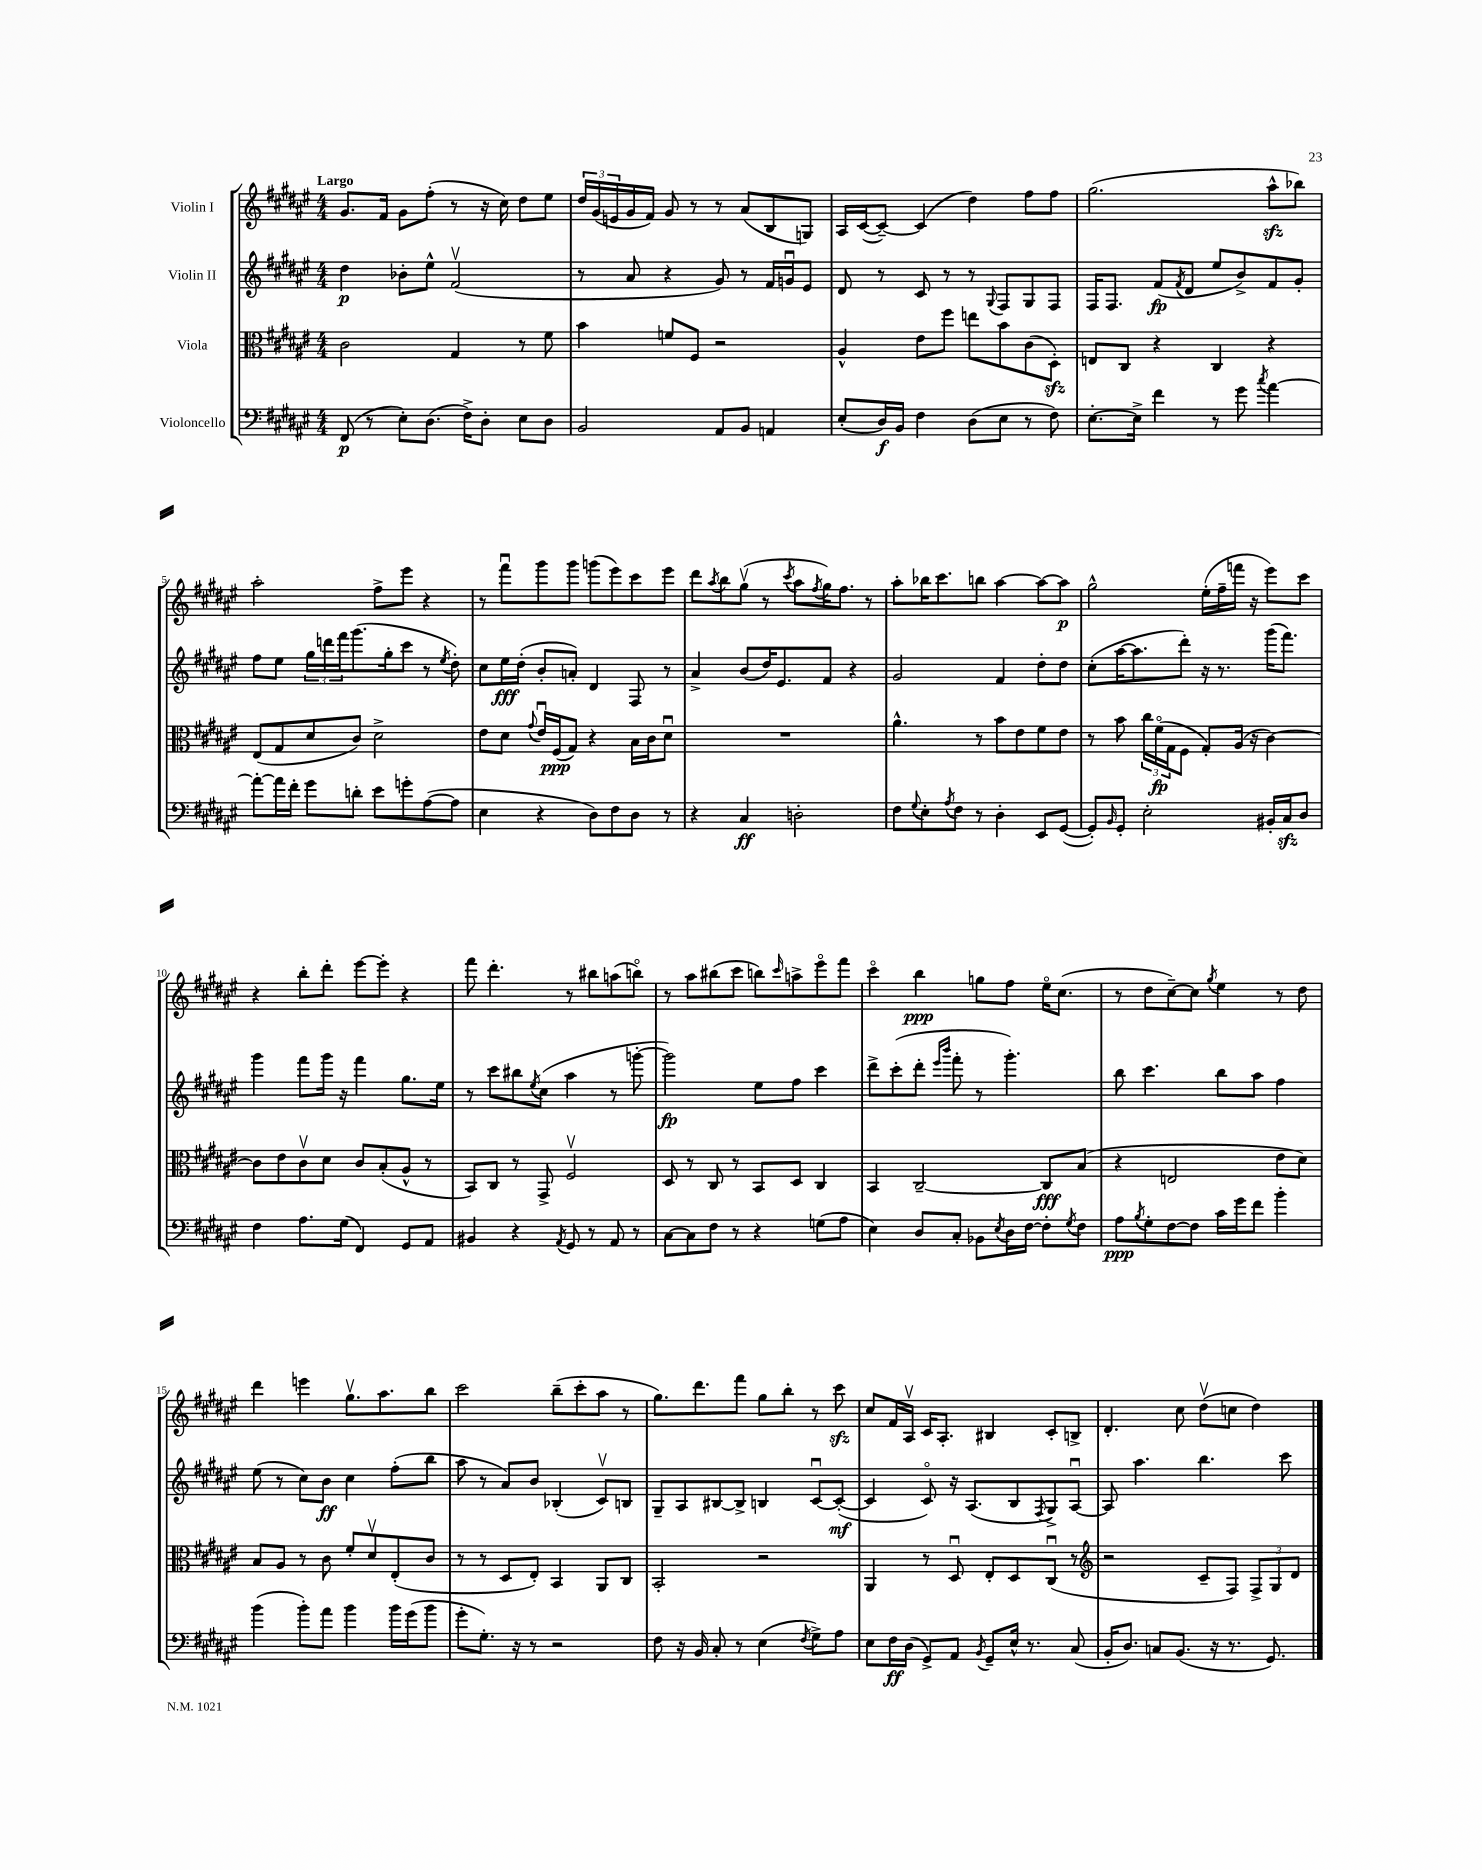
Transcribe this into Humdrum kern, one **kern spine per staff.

**kern	**dynam	**kern	**dynam	**kern	**dynam	**kern	**dynam
*part4	*part4	*part3	*part3	*part2	*part2	*part1	*part1
*staff4	*staff4	*staff3	*staff3	*staff2	*staff2	*staff1	*staff1
*I"Violoncello	*	*I"Viola	*	*I"Violin II	*	*I"Violin I	*
*clefF4	*	*clefC3	*	*clefG2	*	*clefG2	*
*k[f#c#g#d#a#e#]	*	*k[f#c#g#d#a#e#]	*	*k[f#c#g#d#a#e#]	*	*k[f#c#g#d#a#e#]	*
*M4/4	*	*M4/4	*	*M4/4	*	*M4/4	*
=1	=1	=1	=1	=1	=1	=1	=1
!	!	!	!	!	!	!LO:TX:a:B:t=Largo	!
(8FF#/	p	2c#\	.	4dd#\	p	8.g#/L	.
8r	.	.	.	.	.	.	.
.	.	.	.	.	.	16f#/Jk	.
8E#'\L)	.	.	.	8b-X'\L	.	8g#\L	.
(8.D#\J	.	.	.	8ee#^^\J	.	(8ff#'\J	.
.	.	4G#/	.	(2f#v/	.	8r	.
16F#^\KL)	.	.	.	.	.	.	.
8D#'\J	.	.	.	.	.	16r	.
.	.	.	.	.	.	16cc#\)	.
8E#\L	.	8r	.	.	.	8dd#\L	.
8D#\J	.	8f#\	.	.	.	8ee#\J	.
=2	=2	=2	=2	=2	=2	=2	=2
2BB/	.	4b\	.	8r	.	24dd#/LL	.
.	.	.	.	.	.	(24g#/	.
.	.	.	.	.	.	24en/	.
.	.	.	.	8a#/	.	16g#/	.
.	.	.	.	.	.	16f#/JJ)	.
.	.	8fn/L	.	4r	.	8g#/	.
.	.	8F#/J	.	.	.	8r	.
8AA#/L	.	2r	.	8g#/)	.	8r	.
8BB/J	.	.	.	8r	.	(8a#/L	.
4AAn/	.	.	.	16f#/LL	.	8B/	.
.	.	.	.	16gnu/J	.	.	.
.	.	.	.	8e#/J	.	8Gn/J)	.
=3	=3	=3	=3	=3	=3	=3	=3
(8E#'/L	.	4A#^^/	.	8d#/	.	16A#/LL	.
.	.	.	.	.	.	([16c#/J	.
16D#/L)	f	.	.	8r	.	8c#~/J_)	.
16BB/JJ	.	.	.	.	.	.	.
4F#\	.	8e#\L	.	8c#/	.	(4c#/]	.
.	.	8ff#\J	.	8r	.	.	.
(8D#\L	.	8een\L	.	8r	.	4dd#\)	.
.	.	.	.	8qqG#/	.	.	.
8E#\J	.	8b\	.	8F#/L	.	.	.
8r	.	(8c#\	.	8G#/	.	8ff#\L	.
8F#\)	.	8D#zz'\J)	.	8F#/J	.	8ff#\J	.
=4	=4	=4	=4	=4	=4	=4	=4
[8.E#'\L	.	8En/L	.	16F#/KL	.	(2.gg#\	.
.	.	.	.	8.F#/J	.	.	.
.	.	8C#/J	.	.	.	.	.
16E#^\Jk]	.	.	.	.	.	.	.
4f#\	.	4r	.	(8f#/L	fp	.	.
.	.	.	.	8qf#/	.	.	.
.	.	.	.	8d#/J	.	.	.
8r	.	4C#/	.	8ee#/L	.	.	.
8g#\	.	.	.	8b^/)	.	.	.
8qcc#/	.	.	.	.	.	.	.
[4a#\	.	4r	.	8f#/	.	8aa#zz^^\L	.
.	.	.	.	8g#'/J	.	8bb-X\J)	.
!!LO:LB:g=z
=5	=5	=5	=5	=5	=5	=5	=5
8a#'\L_	.	(8E#/L	.	8ff#\L	.	2aa#'\	.
16a#\L]	.	8G#/	.	8ee#\J	.	.	.
16f#'\JJ	.	.	.	.	.	.	.
8g#\L	.	8d#/	.	24gg#\LL	.	.	.
.	.	.	.	24dddn\	.	.	.
.	.	.	.	24fff#\J	.	.	.
8dn'\J	.	8c#/J)	.	(8.ggg#\	.	.	.
8e#\L	.	2d#^\	.	.	.	8ff#^\L	.
.	.	.	.	16gg#'\k	.	.	.
8gn'\	.	.	.	8ccc#\J	.	8eee#\J	.
([8A#\	.	.	.	8r	.	4r	.
.	.	.	.	8qee#/	.	.	.
8A#\J]	.	.	.	8dd#'\)	.	.	.
=6	=6	=6	=6	=6	=6	=6	=6
4E#\	.	8e#\L	.	8cc#\L	.	8r	.
.	.	8d#\J	.	16ee#\L	fff	8fff#u\L	.
.	.	.	.	(16dd#'\JJ	.	.	.
.	.	8qqg#/	.	.	.	.	.
4r	.	16e#u/LL	.	8b'/L	.	8ggg#\	.
.	.	(16F#/J	ppp	.	.	.	.
.	.	8G#/J)	.	8an'/J)	.	8ggg#\J	.
8D#\L)	.	4r	.	4d#/	.	(8gggn\L	.
8F#\	.	.	.	.	.	8eee#\)	.
8D#\J	.	16B\LL	.	8F#/	.	8ccc#\	.
.	.	16c#\J	.	.	.	.	.
8r	.	8d#u\J	.	8r	.	8eee#\J	.
=7	=7	=7	=7	=7	=7	=7	=7
4r	.	1r	.	4a#^/	.	8ddd#\L	.
.	.	.	.	.	.	8qaa#/	.
.	.	.	.	.	.	8bb\	.
4C#/	ff	.	.	(8b/L	.	(8gg#v\J	.
.	.	.	.	16dd#/K)	.	8r	.
.	.	.	.	8.e#/	.	.	.
.	.	.	.	.	.	8qccc#/	.
2Dn'\	.	.	.	.	.	8aa#\L	.
.	.	.	.	.	.	8qff#/	.
.	.	.	.	8f#/J	.	16gg#\K)	.
.	.	.	.	.	.	8.ff#\J	.
.	.	.	.	4r	.	.	.
.	.	.	.	.	.	8r	.
=8	=8	=8	=8	=8	=8	=8	=8
8F#\L	.	4.a#^^\	.	2g#/	.	8aa#'\L	.
8qqG#/	.	.	.	.	.	.	.
8E#'\	.	.	.	.	.	16bb-X\K	.
.	.	.	.	.	.	8.ccc#\	.
8qA#/	.	.	.	.	.	.	.
8F#\J	.	.	.	.	.	.	.
8r	.	8r	.	.	.	8bbn\J	.
4D#'\	.	8b\L	.	4f#/	.	[4aa#\	.
.	.	8e#\	.	.	.	.	.
8EE#/L	.	8f#\	.	8dd#'\L	.	8aa#\L_	.
([8GG#/J	.	8e#\J	.	8dd#\J	.	8aa#\J]	p
=9	=9	=9	=9	=9	=9	=9	=9
8GG#'/L])	.	8r	.	(8cc#'\L	.	2gg#^^\	.
16qqBB/	.	.	.	.	.	.	.
8GG#'/J	.	8b\	.	[16aa#\K	.	.	.
.	.	.	.	8.aa#\]	.	.	.
2E#'\	.	24cc#\LL	.	.	.	.	.
.	.	(24f#\	fp	.	.	.	.
.	.	24G#\J	.	.	.	.	.
.	.	8F#\J	.	8ddd#'\J)	.	.	.
.	.	8G#'/L)	.	16r	.	(16ee#'\LL	.
.	.	.	.	8.r	.	16ff#~\	.
.	.	(16A#/Jk	.	.	.	16fffn\JJ	.
.	.	16r	.	.	.	16r	.
16BB#X'/LL	.	[4c#\)	.	(16ggg#\KL	.	8eee#\L)	.
16C#zz/J	.	.	.	8.fff#\J)	.	.	.
8D#/J	.	.	.	.	.	8ccc#\J	.
!!LO:LB:g=z
=10	=10	=10	=10	=10	=10	=10	=10
4F#\	.	8c#\L]	.	4ggg#\	.	4r	.
.	.	8e#\	.	.	.	.	.
8.A#\L	.	8c#v\	.	8fff#\L	.	8bb'\L	.
.	.	8d#\J	.	16ggg#\Jk	.	8ddd#'\J	.
(16G#\Jk	.	.	.	16r	.	.	.
4FF#/)	.	8c#/L	.	4fff#\	.	[8eee#\L	.
.	.	(8B'/	.	.	.	8eee#'\J]	.
8GG#/L	.	8A#^^/J	.	8.gg#\L	.	4r	.
8AA#/J	.	8r	.	.	.	.	.
.	.	.	.	16ee#\Jk	.	.	.
=11	=11	=11	=11	=11	=11	=11	=11
4BB#X/	.	8BB/L)	.	8r	.	8fff#\	.
.	.	8C#/J	.	8ccc#\L	.	4.ddd#'\	.
4r	.	8r	.	8bb#X\	.	.	.
.	.	.	.	8qee#/	.	.	.
.	.	8GG#^/	.	(8cc#\J	.	.	.
8qAA#/	.	.	.	.	.	.	.
8GG#/	.	2F#v/	.	4aa#\	.	8r	.
8r	.	.	.	.	.	8bb#X\L	.
8AA#/	.	.	.	8r	.	(8aan\	.
8r	.	.	.	[8gggn'\	.	8bbn\J)	.
=12	=12	=12	=12	=12	=12	=12	=12
[8C#\L	.	8D#/	.	2ggg\])	fp	8r	.
8C#\]	.	8r	.	.	.	8aa#\L	.
8F#\J	.	8C#/	.	.	.	(8bb#X\	.
8r	.	8r	.	.	.	8ccc#\J	.
4r	.	8BB/L	.	8ee#\L	.	8bbn\L)	.
.	.	.	.	.	.	16qqccc#/	.
.	.	8D#/J	.	8ff#\J	.	8aan^\	.
(8Gn\L	.	4C#/	.	4ccc#\	.	8eee#\	.
8A#\J	.	.	.	.	.	8fff#\J	.
=13	=13	=13	=13	=13	=13	=13	=13
4E#\)	.	4BB/	.	8ddd#^\L	.	4ccc#\	.
.	.	.	.	(8ccc#'\	.	.	.
8D#/L	.	[2C#~/	.	8ddd#'\J	.	4bb\	ppp
.	.	.	.	16qqeee#/LL	.	.	.
.	.	.	.	16qqbbb/JJ	.	.	.
8C#'/J	.	.	.	8fff#'\	.	.	.
8BB-X\L	.	.	.	8r	.	8ggn\L	.
8qE#/	.	.	.	.	.	.	.
16D#\L	.	.	.	4.ggg#'\)	.	8ff#\J	.
[16F#\JJ	.	.	.	.	.	.	.
8F#'\L]	.	8C#/L]	fff	.	.	16ee#\KL	.
.	.	.	.	.	.	(8.cc#\J	.
8qG#/	.	.	.	.	.	.	.
8F#\J	.	(8B/J	.	.	.	.	.
=14	=14	=14	=14	=14	=14	=14	=14
8A#\L	ppp	4r	.	8bb\	.	8r	.
8qB/	.	.	.	.	.	.	.
8G#'\	.	.	.	4.ccc#\	.	8dd#\L	.
[8F#\	.	2En/	.	.	.	[8cc#~\)	.
8F#\J]	.	.	.	.	.	8cc#\J]	.
.	.	.	.	.	.	8qgg#/	.
16c#\LL	.	.	.	8bb\L	.	4ee#\	.
16g#\J	.	.	.	.	.	.	.
8f#\J	.	.	.	8aa#\J	.	.	.
4b'\	.	8e#\L	.	4ff#\	.	8r	.
.	.	8d#\J)	.	.	.	8dd#\	.
!!LO:LB:g=z
=15	=15	=15	=15	=15	=15	=15	=15
(4b\	.	8B/L	.	(8ee#\	.	4ddd#\	.
.	.	8A#/J	.	8r	.	.	.
8b'\L)	.	8r	.	8cc#\L)	.	4eeen\	.
8a#\J	.	8c#\	.	8b\J	ff	.	.
4b\	.	8f#'/L	.	4cc#\	.	8.gg#v\L	.
.	.	8d#v/	.	.	.	.	.
.	.	.	.	.	.	8.aa#\	.
16b\LL	.	(8E#'/	.	(8ff#'\L	.	.	.
(16g#\J	.	.	.	.	.	.	.
8b\J	.	8c#/J	.	8bb\J	.	8bb\J	.
=16	=16	=16	=16	=16	=16	=16	=16
8g#'\L	.	8r	.	8aa#\	.	2ccc#\	.
8.G#'\J)	.	8r	.	8r	.	.	.
.	.	8D#/L	.	8a#/L)	.	.	.
16r	.	.	.	.	.	.	.
8r	.	8E#'/J)	.	8b/J	.	.	.
2r	.	4BB/	.	(4B-X'/	.	(8bb~\L	.
.	.	.	.	.	.	8ccc#'\	.
.	.	8AA#/L	.	8c#v/L)	.	8aa#\J	.
.	.	8C#/J	.	8Bn/J	.	8r	.
=17	=17	=17	=17	=17	=17	=17	=17
8F#\	.	2BB'/	.	8G#~/L	.	8.gg#\L)	.
16r	.	.	.	8A#/	.	.	.
16BB/	.	.	.	.	.	8.ddd#\	.
8C#'/	.	.	.	[8B#X/	.	.	.
8r	.	.	.	8B#^/J]	.	8fff#\J	.
(4E#\	.	2r	.	4Bn/	.	8gg#\L	.
.	.	.	.	.	.	8bb'\J	.
8qF#/	.	.	.	.	.	.	.
8G#^\L)	.	.	.	[8c#u/L	.	8r	.
8A#\J	.	.	.	(8c#'/J_	mf	8ccc#zz\	.
=18	=18	=18	=18	=18	=18	=18	=18
8E#\L	.	4AA#/	.	4c#/]	.	8cc#/L	.
16F#\L	ff	.	.	.	.	16f#/L	.
(16D#\JJ	.	.	.	.	.	16A#v/JJ	.
8GG#^/L)	.	8r	.	8c#/)	.	16c#/KL	.
.	.	.	.	.	.	8.A#'/J	.
8AA#/J	.	8D#u/	.	16r	.	.	.
.	.	.	.	(8.A#/L	.	.	.
8qBB/	.	.	.	.	.	.	.
8GG#~/L	.	8E#'/L	.	.	.	4B#X/	.
16E#^^/Jk	.	8D#/	.	8B/	.	.	.
8.r	.	.	.	.	.	.	.
.	.	.	.	8qF#/	.	.	.
.	.	(8C#u/J	.	8G#^/)	.	8c#'/L	.
(8C#/	.	8r	.	[8A#u/J	.	8Bn^/J	.
=19	=19	=19	=19	=19	=19	=19	=19
*	*	*clefG2	*	*	*	*	*
16BB'/KL	.	2r	.	8A#/]	.	4.d#'/	.
8.D#/J)	.	.	.	.	.	.	.
.	.	.	.	4.aa#\	.	.	.
8Cn/L	.	.	.	.	.	.	.
(8.BB/J	.	.	.	.	.	8cc#\	.
.	.	8c#~/L	.	4.bb\	.	(8dd#v\L	.
16r	.	.	.	.	.	.	.
8.r	.	8F#/J)	.	.	.	8ccn\J	.
.	.	12F#^/L	.	.	.	4dd#\)	.
8.GG#/)	.	.	.	.	.	.	.
.	.	12G#/	.	.	.	.	.
.	.	.	.	8ccc#\	.	.	.
.	.	12d#/J	.	.	.	.	.
==	==	==	==	==	==	==	==
*-	*-	*-	*-	*-	*-	*-	*-
